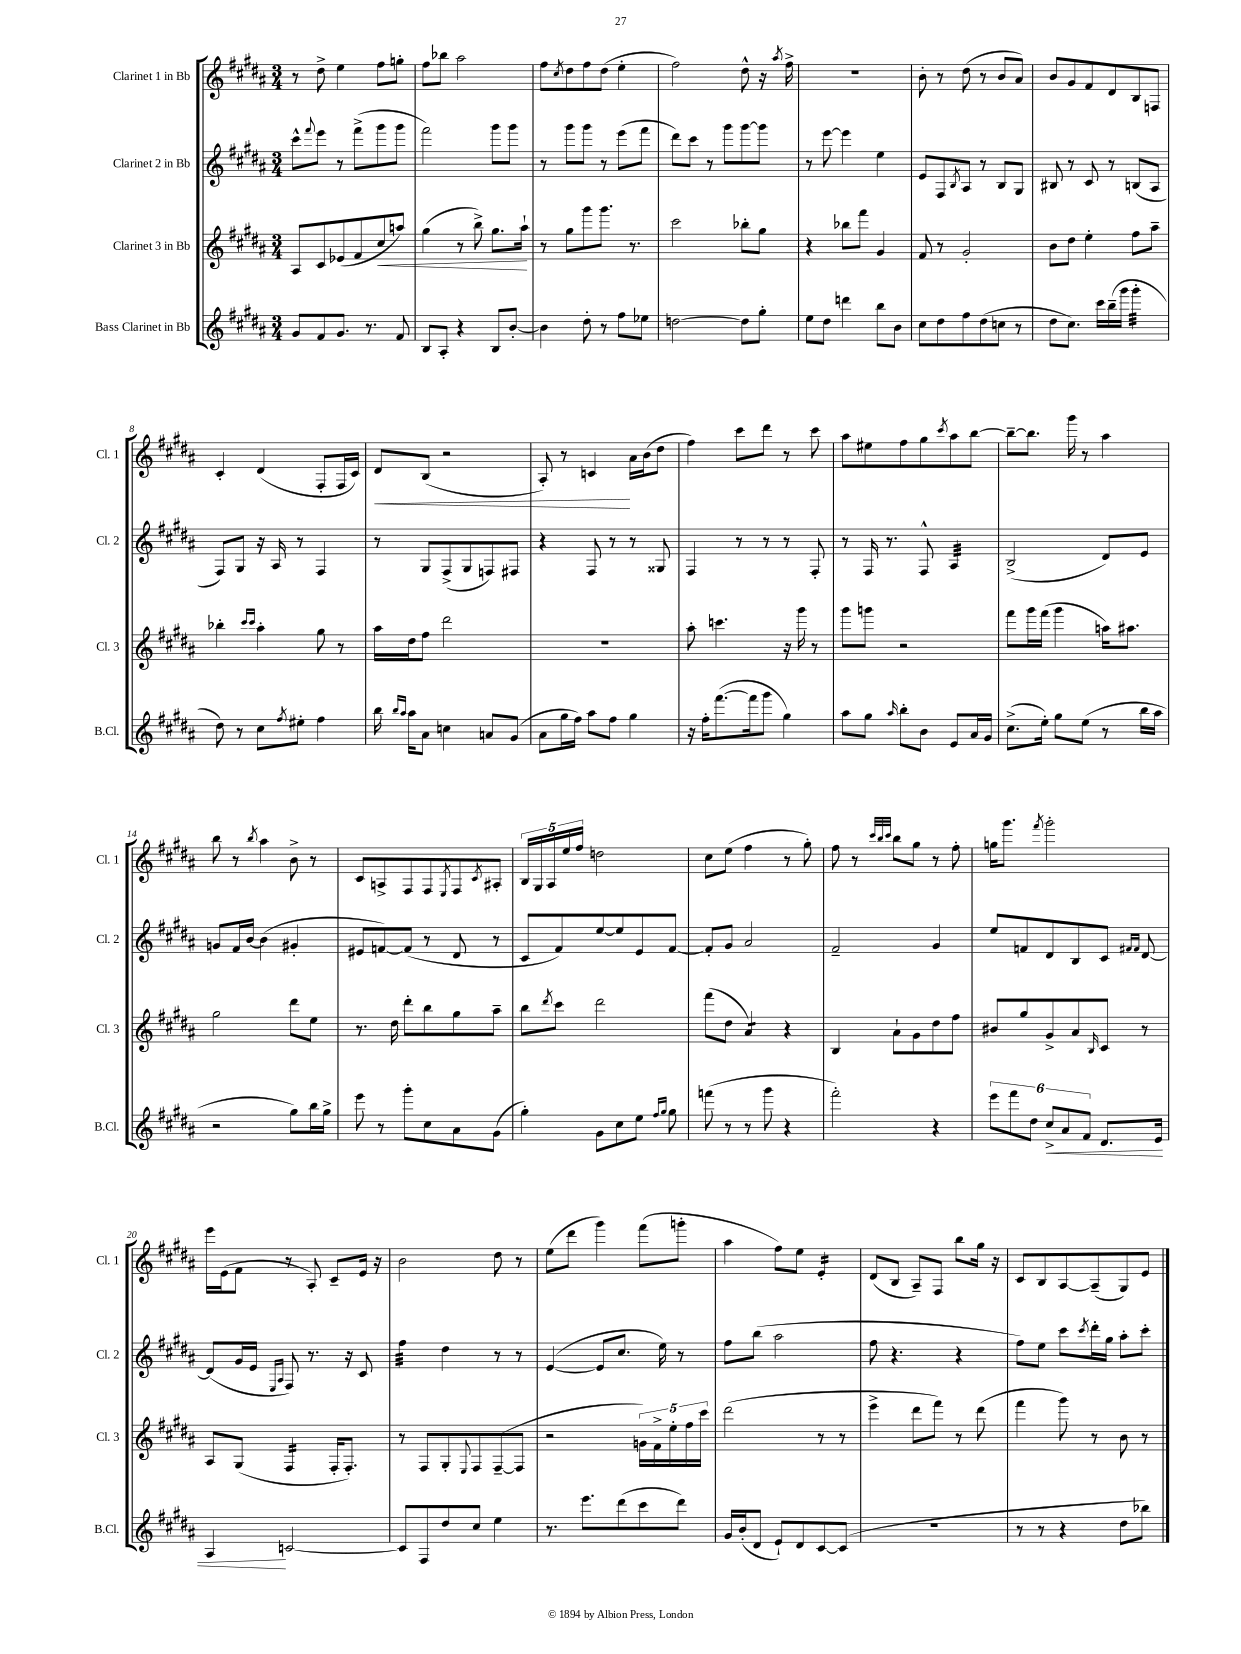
<<
\new StaffGroup <<
\new Staff = "s0" \with { instrumentName = "Clarinet 1 in Bb" shortInstrumentName = "Cl. 1" } {
    \clef treble \key b \major \numericTimeSignature \time 3/4
    r8 dis''8-> e''4 fis''8 g''8-. |
    fis''8 bes''8 ais''2 |
    fis''8 \acciaccatura { cis''8 } dis''8 fis''8 dis''8( e''4-. |
    fis''2) dis''8-^ r16 \acciaccatura { ais''8 } fis''16-> |
    R2. |
    b'8-. r8 dis''8( r8 b'8 ais'8) |
    b'8 gis'8 fis'8 dis'8 b8 f8 |
    cis'4-. dis'4( fis8-. fis16 cis'16) |
    dis'8\< b8( r2 |
    ais8-.) r8 c'4\! ais'16 b'16( dis''8 |
    fis''4) cis'''8 dis'''8 r8 cis'''8 |
    ais''8 eis''8 fis''8 gis''8 \acciaccatura { cis'''8 } ais''8 b''8~ |
    b''8~-- b''8. gis'''16 r8 ais''4 |
    b''8 r8 \acciaccatura { b''8 } ais''4 b'8-> r8 |
    cis'8 a8-> fis8 fis8 \acciaccatura { e8 } fis8 \acciaccatura { cis'8 } ais8-. |
    \tuplet 5/4 { b16 gis16 ais16 e''16 fis''16 } d''2 |
    cis''8 e''8( fis''4 r8 gis''8-.) |
    fis''8 r8 \grace { cis'''32 b''32 cis'''32 } b''8 gis''8 r8 fis''8-. |
    g''16 gis'''8. \acciaccatura { fis'''8 } gis'''2-. |
    e'''16 e'16( fis'8 r8 ais8-.) cis'8-- e'16 r16 |
    b'2 dis''8 r8 |
    e''8( dis'''8 gis'''4) fis'''8( g'''8-. |
    ais''4 fis''8) e''8 e'4:16-. |
    dis'8( b8 ais8--) fis8 b''8 gis''16 r16 |
    cis'8 b8 ais8~ ais8--( gis8) e'8 \bar "|." |
}
\new Staff = "s1" \with { instrumentName = "Clarinet 2 in Bb" shortInstrumentName = "Cl. 2" } {
    \clef treble \key b \major \numericTimeSignature \time 3/4
    cis'''8-^ \appoggiatura { fis'''8 } e'''8 r8 fis'''8->( gis'''8 gis'''8 |
    fis'''2) gis'''8 gis'''8 |
    r8 gis'''8 gis'''8 r8 e'''8( fis'''8 |
    dis'''8) cis'''8 r8 gis'''8 gis'''8~ gis'''8 |
    r8 e'''8~ e'''4 e''4 |
    e'8 fis8 \acciaccatura { b8 } ais8 r8 b8 gis8 |
    bis8 r8 cis'8 r8 b8( ais8 |
    fis8) gis8 r16 ais16 r8 fis4 |
    r8 gis8 fis8->( gis8 f8) fis8 |
    r4 fis8 r8 r8 gisis8 |
    fis4 r8 r8 r8 fis8-. |
    r8 fis16 r8. fis8-^ ais4:32 |
    b2->( dis'8) e'8 |
    g'8 fis'16 b'16~ b'4( gis'4-. |
    eis'8 f'8~) f'8( r8 dis'8 r8 |
    cis'8 fis'8) e''8~ e''8 e'8 fis'8~ |
    fis'8-. gis'8 ais'2 |
    fis'2-- gis'4 |
    e''8 f'8 dis'8 b8 cis'8 \grace { fis'16 fis'16 } dis'8~ |
    dis'8( gis'16 e'16 \grace { e16 ais16 } fis8) r8. r16 cis'8 |
    fis''4:32 dis''4 r8 r8 |
    e'4~( e'8 cis''8. e''16) r8 |
    fis''8 b''8( ais''2 |
    fis''8 r4. r4 |
    fis''8) e''8 cis'''8 \acciaccatura { cis'''8 } dis'''16-. gis''16 ais''8-. cis'''8-. \bar "|." |
}
\new Staff = "s2" \with { instrumentName = "Clarinet 3 in Bb" shortInstrumentName = "Cl. 3" } {
    \clef treble \key b \major \numericTimeSignature \time 3/4
    ais8 cis'8 ees'8( fis'8 cis''8\< a''8) |
    gis''4( r8 b''8->) gis''8. ais''16-!\! |
    r8 gis''8 gis'''8 gis'''8. r8. |
    cis'''2 bes''8-. gis''8 |
    r4 bes''8 fis'''8 gis'4 |
    fis'8 r8 gis'2-. |
    b'8 dis''8 e''4-. fis''8 ais''8-- |
    bes''4-. \grace { cis'''16 cis'''16 } ais''4-. gis''8 r8 |
    ais''16 dis''16 fis''8 dis'''2 |
    R2. |
    ais''8-. c'''4. r16 gis'''16 r8 |
    gis'''8 g'''8 r2 |
    fis'''8 gis'''16 fis'''16( gis'''4 a''16) ais''8. |
    gis''2 dis'''8 e''8 |
    r8. dis''16 dis'''8-. b''8 gis''8 ais''8-- |
    b''8 \acciaccatura { dis'''8 } cis'''8 dis'''2 |
    fis'''8( dis''8 ais'4:8) r4 |
    b4 ais'8-! gis'8 dis''8 fis''8 |
    bis'8 gis''8 gis'8-> ais'8 \grace { b16 } cis'8 r8 |
    ais8 gis8( fis4:16 fis16-. fis8.-.) |
    r8 fis8 gis8-. \appoggiatura { e8 } fis8 fis8~--( fis8 |
    r2 \tuplet 5/4 { g'16) fis'16-> e''16-. fis''16 cis'''16 } |
    dis'''2( r8 r8 |
    e'''4-> dis'''8 fis'''8) r8 dis'''8( |
    fis'''4 gis'''8) r8 b'8 r8 \bar "|." |
}
\new Staff = "s3" \with { instrumentName = "Bass Clarinet in Bb" shortInstrumentName = "B.Cl." } {
    \clef treble \key b \major \numericTimeSignature \time 3/4
    gis'8 fis'8 gis'8. r8. fis'8 |
    b8 ais8-. r4 b8 b'8~-. |
    b'4 dis''8-. r8 fis''8 ees''8 |
    d''2~ d''8 gis''8-. |
    e''8 dis''8 d'''4 b''8 b'8 |
    cis''8 dis''8 fis''8 dis''8( c''8 r8 |
    dis''8 cis''8.) cis'''16 b''16--( gis'''16 gis'''4:32-. |
    dis''8) r8 cis''8 \acciaccatura { fis''8 } eis''8-. fis''4 |
    b''16 \grace { b''16 ais''16 } ais''16 ais'8 c''4 a'8 gis'8( |
    ais'8 gis''16 fis''16) ais''8 fis''8 gis''4 |
    r16 fis''16-. fis'''8.~( fis'''16 gis'''8 gis''4) |
    ais''8 gis''8 \grace { ais''16 } b''8-. b'8 e'8 ais'16 gis'16 |
    cis''8.->( e''16-.) gis''8 e''8( r8 b''16 ais''16 |
    r2 gis''8) b''16 gis''16-> |
    e'''8 r8 gis'''8-. cis''8 ais'8 gis'8( |
    gis''4-.) gis'8 cis''8 e''8 \grace { fis''16 gis''16 } gis''8 |
    f'''8( r8 r8 gis'''8 r4 |
    fis'''2-.) r4 |
    \tuplet 6/4 { e'''8 fis'''8 dis''8 cis''8->\< ais'8 fis'8 } dis'8. e'16 |
    ais4\! c'2~ |
    c'8 fis8 dis''8 cis''8 e''4 |
    r8. e'''8. dis'''8( cis'''8 dis'''8) |
    gis'16 b'16-.( dis'8 e'8-!) dis'8 cis'8~ cis'8( |
    R2. |
    r8 r8 r4 dis''8 bes''8) \bar "|." |
}
>>
>>
